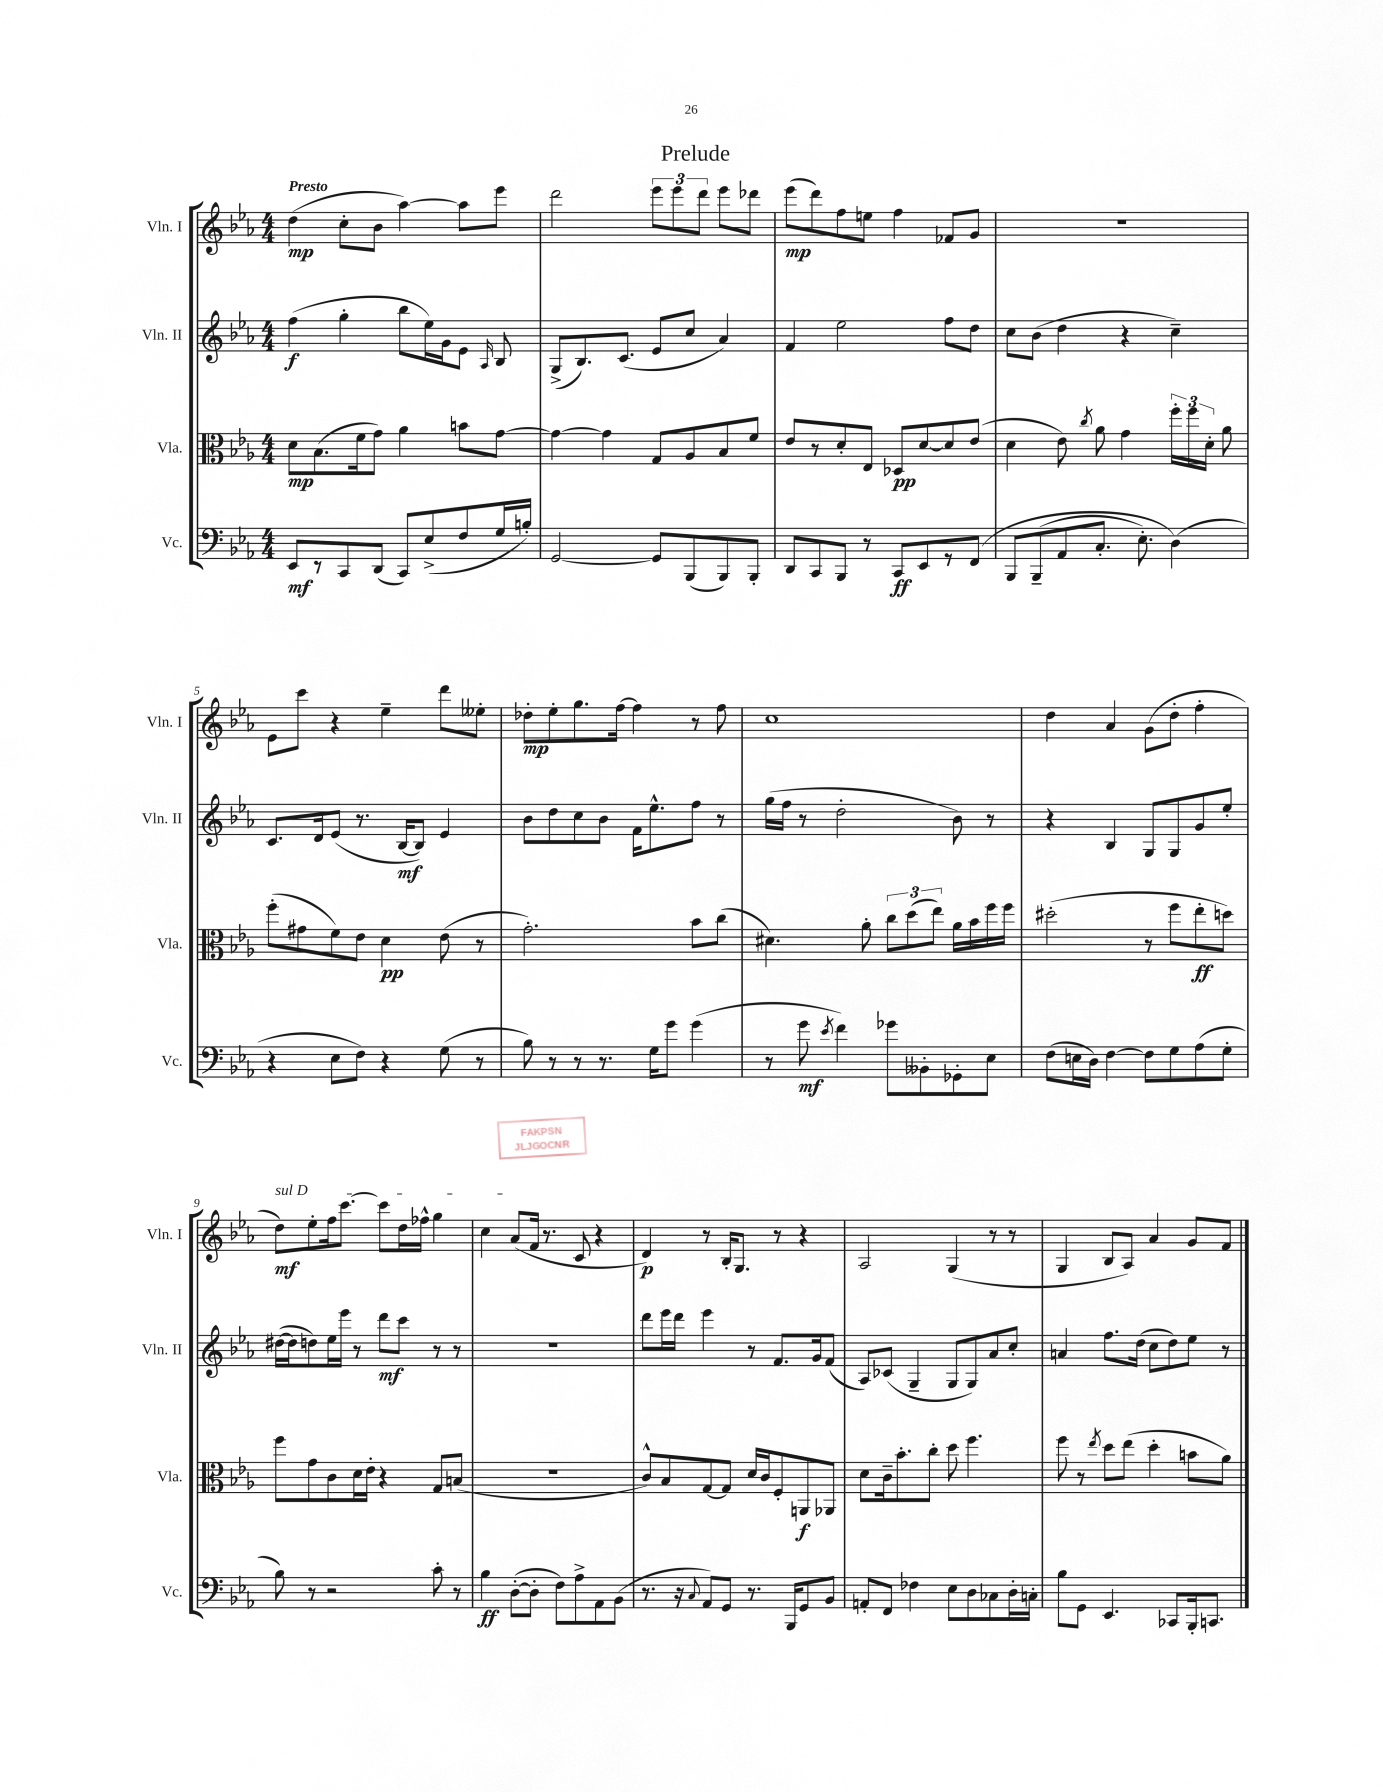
\header { title = "Prelude" }
<<
\new StaffGroup <<
\new Staff = "s0" \with { instrumentName = "Vln. I" shortInstrumentName = "Vln. I" } {
    \clef treble \key ees \major \numericTimeSignature \time 4/4 \tempo "Presto"
    \autoBeamOff d''4\mp( c''8[-. bes'8] aes''4~) aes''8[ ees'''8] |
    d'''2 \tuplet 3/2 { ees'''8[ ees'''8 d'''8] } ees'''8[ des'''8] |
    ees'''8[\mp( d'''8) f''8 e''8] f''4 fes'8[ g'8] |
    R1 |
    ees'8[ c'''8] r4 ees''4-- d'''8[ eeses''8]-. |
    des''8[-.\mp ees''8-. g''8. f''16]~ f''4 r8 f''8 |
    c''1 |
    d''4 aes'4 g'8[( d''8]-. f''4-. |
    \once \override TextSpanner.bound-details.left.text = \markup { \italic "sul D" } d''8[\mf\startTextSpan) ees''8-. f''16 c'''8.]~ c'''8[ d''16 fes''16]-^ g''4 |
    c''4 aes'8[( f'16]\stopTextSpan r8. c'8 r4 |
    d'4\p) r8 bes16[-. g8.] r8 r4 |
    aes2 g4( r8 r8 |
    g4 bes8[ aes8]) aes'4 g'8[ f'8] \bar "|." |
}
\new Staff = "s1" \with { instrumentName = "Vln. II" shortInstrumentName = "Vln. II" } {
    \clef treble \key ees \major \numericTimeSignature \time 4/4
    \autoBeamOff f''4\f( g''4-. bes''8[ ees''16) g'16 ees'8] \grace { aes16 } bes8 |
    g8[->( bes8.) c'8.]( ees'8[ c''8] aes'4) |
    f'4 ees''2 f''8[ d''8] |
    c''8[ bes'8]( d''4 r4 c''4--) |
    c'8.[ d'16 ees'8]( r8. bes16[~\mf bes8]) ees'4 |
    bes'8[ d''8 c''8 bes'8] f'16[ ees''8.-^ f''8] r8 |
    g''16[( f''16] r8 d''2-. bes'8) r8 |
    r4 bes4 g8[ g8 g'8 ees''8]-. |
    dis''16[~( dis''16 d''8) ees''16 ees'''16] r8 d'''8[\mf c'''8] r8 r8 |
    R1 |
    d'''8[ ees'''16 d'''16] ees'''4 r8 f'8.[ g'16 f'8]( |
    aes8[) ces'8]( g4-- g8[ g8) aes'8 c''8]-. |
    a'4 f''8.[ d''16]( c''8[ d''8) ees''8] r8 \bar "|." |
}
\new Staff = "s2" \with { instrumentName = "Vla." shortInstrumentName = "Vla." } {
    \clef alto \key ees \major \numericTimeSignature \time 4/4
    \autoBeamOff d'8[\mp bes8.( f'16 g'8]) aes'4 b'8[ g'8]~ |
    g'4~ g'4 g8[ aes8 bes8 f'8] |
    ees'8[ r8 d'8-. ees8] des8[\pp d'8~ d'8 ees'8]( |
    d'4 ees'8) \acciaccatura { c''8 } aes'8 g'4 \tuplet 3/2 { f''16[-. f''16 d'16]-. } aes'8 |
    f''8[-.( gis'8 f'8) ees'8] d'4\pp ees'8( r8 |
    g'2.-.) bes'8[ c''8]( |
    dis'4.) aes'8-. \tuplet 3/2 { c''8[ d''8( ees''8]) } aes'16[ bes'16 f''16 f''16] |
    dis''2-.( r8 f''8[ ees''8-.\ff d''8]) |
    f''8[ g'8 c'8 d'16 ees'16]-. r4 g8[ b8]( |
    R1 |
    c'8[-^) bes8 g8~ g8] d'16[ c'16 f8-. a,8\f aes,8] |
    d'8[ c'16-- bes'8.-. c''8]-. d''8 f''4. |
    f''8 r8 \acciaccatura { ees''8 } d''8[ ees''8]( d''4-. b'8[ aes'8]) \bar "|." |
}
\new Staff = "s3" \with { instrumentName = "Vc." shortInstrumentName = "Vc." } {
    \clef bass \key ees \major \numericTimeSignature \time 4/4
    \autoBeamOff ees,8[\mf r8 c,8 d,8]( c,8[) ees8->( f8 g16 b16]-.) |
    g,2~ g,8[ bes,,8( bes,,8) bes,,8]-. |
    d,8[ c,8 bes,,8] r8 c,8[\ff ees,8 r8 f,8]\( |
    bes,,8[ bes,,8--( aes,8 c8.]-. ees8.-.) d4(\) |
    r4 ees8[ f8]) r4 g8( r8 |
    bes8) r8 r8 r8. g16[ g'8] g'4( |
    r8 g'8\mf \acciaccatura { ees'8 } f'4) ges'8[ beses,8-. ges,8-. ees8] |
    f8[( e16 d16]) f4~ f8[ g8 aes8( g8]-. |
    bes8) r8 r2 c'8-. r8 |
    bes4\ff d8[~-.( d8]-. f8[) aes8-> aes,8 bes,8]( |
    r8. r16 \appoggiatura { c8 } aes,8[) g,8] r8. bes,,16[ g,8 bes,8] |
    a,8[-. f,8] fes4 ees8[ d8 ces8 d16-. c16]-. |
    bes8[ g,8] ees,4. ces,8[ bes,,16-. c,8.] \bar "|." |
}
>>
>>
